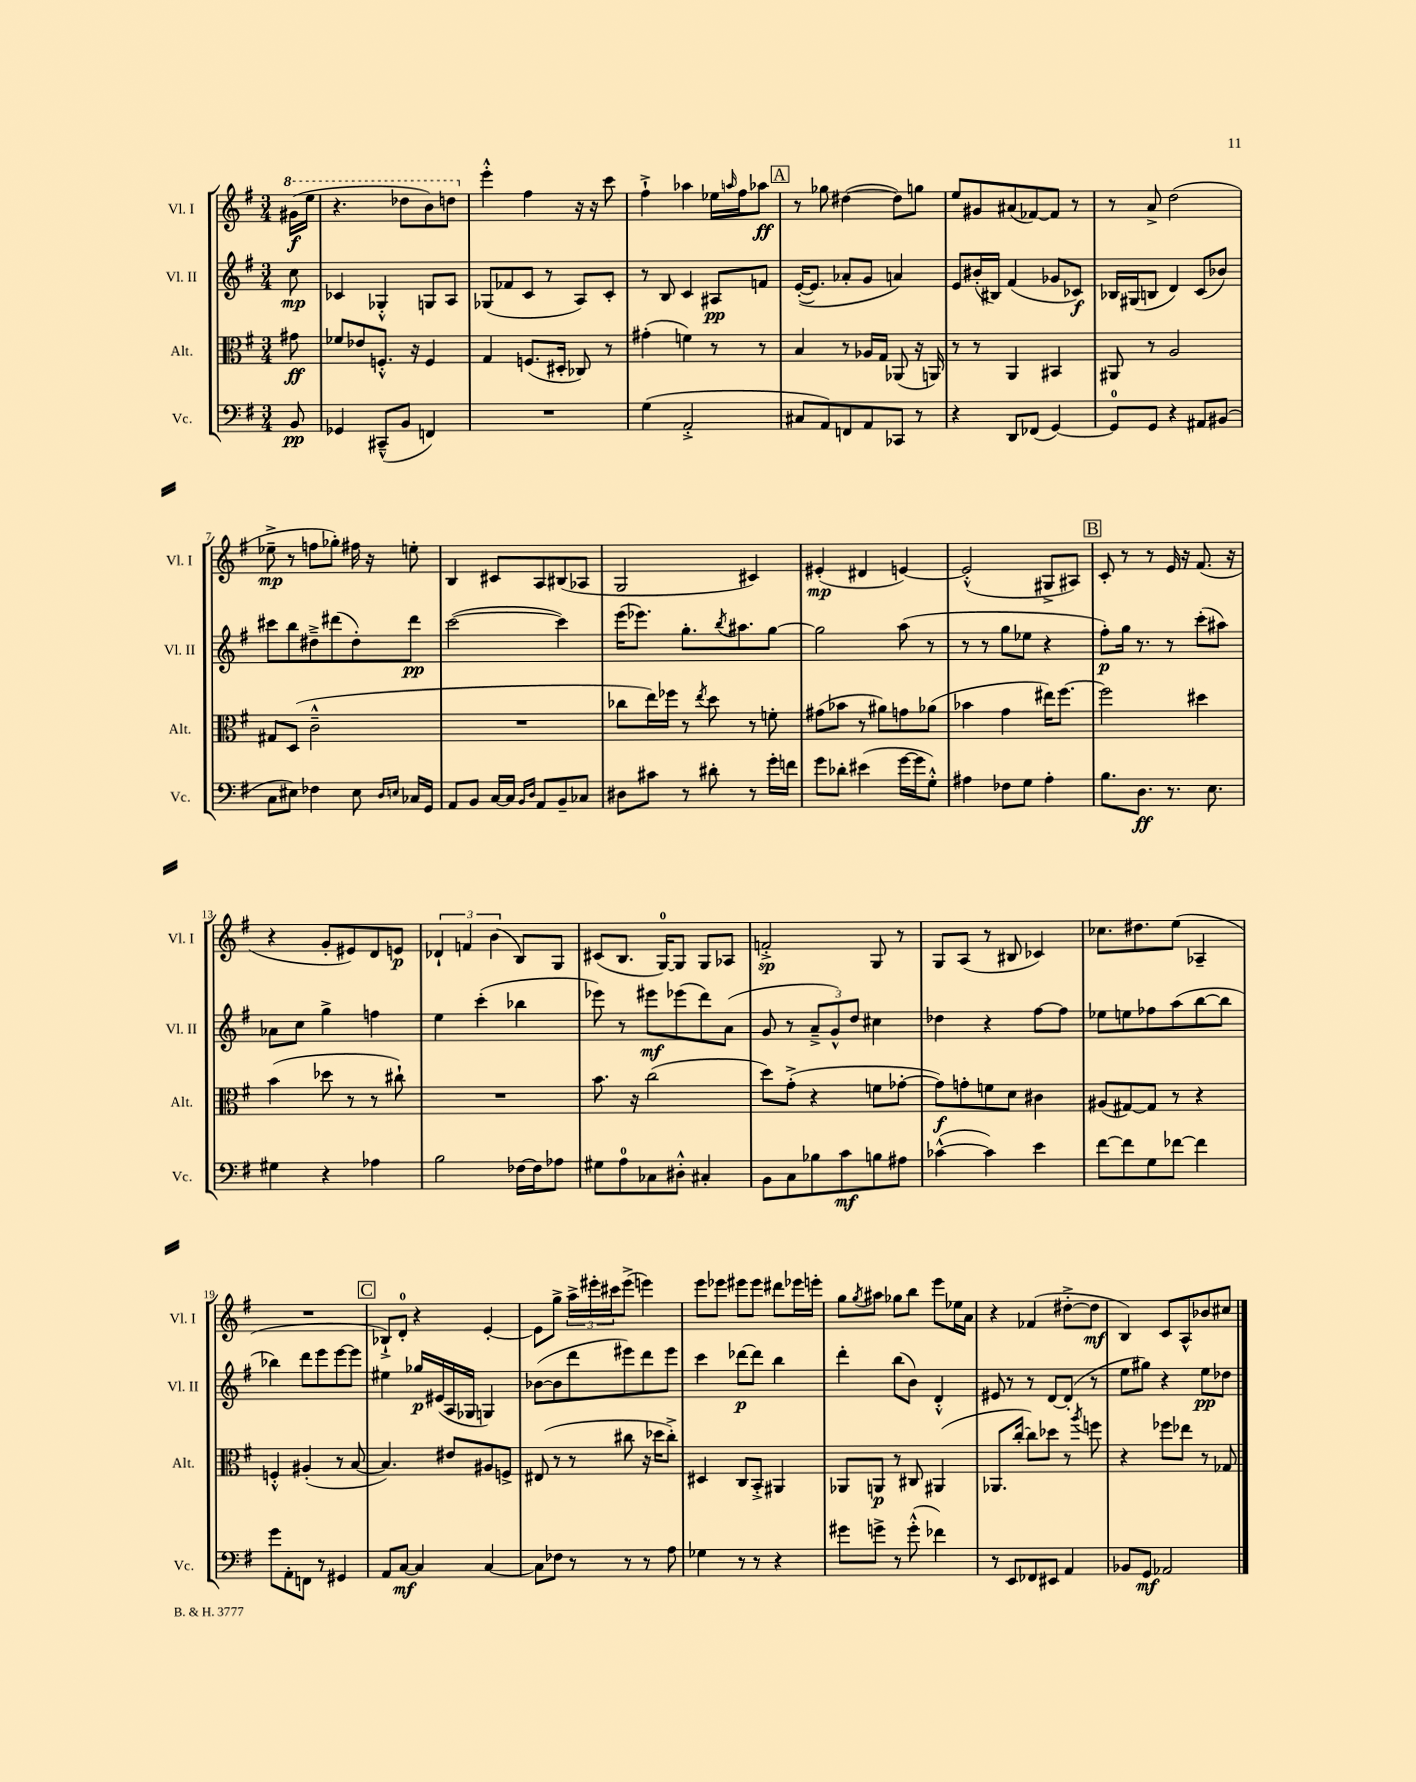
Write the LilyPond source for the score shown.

<<
\new StaffGroup <<
\new Staff = "s0" \with { instrumentName = "Vl. I" shortInstrumentName = "Vl. I" } {
    \clef treble \key g \major \numericTimeSignature \time 3/4 \partial 8
    \ottava #1 gis''16\f( e'''16 |
    r4. des'''8 b''8) d'''8 \ottava #0 |
    e'''4-.-^ fis''4 r16 r16 c'''8 |
    fis''4-!-> aes''4 ees''16 \grace { a''16 } fis''16 aes''8\ff |
    \mark \markup { \box "A" } r8 ges''8 dis''4~( dis''8) g''8 |
    e''8 gis'8 ais'8( fes'8~) fes'8 r8 |
    r8 a'8-> d''2( |
    ees''8--->\mp r8 f''8 ges''8-.) fis''16 r16 e''8-. |
    b4 cis'8 a8 bis8( aes8 |
    g2 cis'4) |
    eis'4-.\mp( dis'4 e'4~) |
    e'2-.-^( gis8-> ais8) |
    \mark \markup { \box "B" } c'8-. r8 r8 e'16 r16 fis'8.( r16 |
    r4 g'8-. eis'8) d'8 e'8\p |
    \tuplet 3/2 { des'4-! f'4 b'4( } b8) g8 |
    cis'8( b8. g16-0~) g8 g8 aes8 |
    f'2-.->\sp g8 r8 |
    g8 a8( r8 bis8 ces'4) |
    ces''8. dis''8. e''8( aes4-- |
    R2. |
    \mark \markup { \box "C" } bes8-!->) d'8-0-. r4 e'4~-. |
    e'8 g''8-> \tuplet 3/2 { a''16-> eis'''16-. cis'''16 } eis'''8->( e'''4) |
    e'''8 ees'''8 eis'''8 eis'''8 dis'''8 ees'''16 e'''16-. |
    g''8 \acciaccatura { g''8 } ais''8 ges''8 b''8 e'''8 ees''16 a'16 |
    r4 fes'4( dis''8~-.-> dis''8\mf |
    b4) c'8 a8-^ bes'8 cis''8 \bar "|." |
}
\new Staff = "s1" \with { instrumentName = "Vl. II" shortInstrumentName = "Vl. II" } {
    \clef treble \key g \major \numericTimeSignature \time 3/4 \partial 8
    c''8\mp |
    ces'4 ges4-.-^ g8 a8 |
    ges8( fes'8 c'8 r8 a8) c'8-. |
    r8 b8 c'4 ais8\pp f'8 |
    \mark \markup { \box "A" } e'16~-.(\( e'8.) aes'8-. g'8 a'4\) |
    e'8 bis'16-.( bis16) fis'4( ges'8 ces'8\f) |
    bes16 gis16( b8 d'4) c'8( bes'8) |
    cis'''8 b''8 dis''8---> dis'''8( dis''8-.) dis'''8\pp |
    c'''2~( c'''4) |
    e'''16( ees'''8.) g''8.-. \acciaccatura { b''8 } ais''8. g''8~ |
    g''2 a''8( r8 |
    r8 r8 g''8 ees''8 r4 |
    \mark \markup { \box "B" } fis''8-.\p) g''16 r8. r8 c'''8-.( ais''8) |
    aes'8 c''8 g''4-> f''4 |
    e''4 c'''4-.( bes''4 |
    ees'''8) r8 eis'''8\mf ees'''8( d'''8) a'8( |
    g'8 r8 \tuplet 3/2 { a'8---> g'8-^) d''8 } cis''4 |
    des''4 r4 fis''8~ fis''8 |
    ees''8 e''8 fes''8 a''8( b''8~ b''8 |
    bes''4) d'''8 e'''8 e'''8~ e'''8 |
    \mark \markup { \box "C" } eis''4 ges''16\p eis'16( a16 ges16 g4) |
    bes'8~( bes'8 d'''8 eis'''8) d'''8 eis'''8 |
    c'''4 des'''8~\p des'''8 b''4 |
    d'''4-. b''8( b'8) d'4-.-^ |
    eis'8 r8 r8 d'8~ d'8-.( r8 |
    e''8 gis''8) r4 e''8\pp des''8 \bar "|." |
}
\new Staff = "s2" \with { instrumentName = "Alt." shortInstrumentName = "Alt." } {
    \clef alto \key g \major \numericTimeSignature \time 3/4 \partial 8
    gis'8\ff |
    fes'8 ees'8 f8.-.-^ r16 f4 |
    g4 f8.( dis16-. ces8) r8 |
    gis'4-.( f'4) r8 r8 |
    \mark \markup { \box "A" } b4 r8 aes16 g16 aes,8( r16 a,16) |
    r8 r8 a,4 bis,4 |
    ais,8 r8 a2 |
    gis8 d8( c'2---^ |
    R2. |
    ces''8 e''16) fes''16 r8 \acciaccatura { e''8 } d''8 r8 f'8-. |
    gis'8( bes'8 r8 ais'8) g'8 aes'8( |
    bes'4 g'4 eis''16) fis''8.~ |
    \mark \markup { \box "B" } fis''2 dis''4 |
    b'4( des''8 r8 r8 cis''8-!) |
    R2. |
    b'8. r16 c''2( |
    d''8) g'8-.->( r4 f'8 ges'8~-. |
    ges'8\f) g'8-. f'8 d'8 cis'4 |
    ais8( gis8~) gis8 r8 r4 |
    f4-.-^ ais4-.( r8 b8~ |
    \mark \markup { \box "C" } b4.) eis'8 ais8 f8-> |
    eis8( r8 r8 cis''8 r16 des''16 cis''8-.->) |
    dis4 c8 b,8-.-> ais,4 |
    aes,8 a,8\p r8 cis8 ais,4( |
    aes,8. c''16~-. c''8) des''8 r8 \acciaccatura { a''8 } f''8 |
    r4 fes''8 ees''8 r8 ges8 \bar "|." |
}
\new Staff = "s3" \with { instrumentName = "Vc." shortInstrumentName = "Vc." } {
    \clef bass \key g \major \numericTimeSignature \time 3/4 \partial 8
    b,8\pp |
    ges,4 cis,8---^( b,8 f,4) |
    R2. |
    g4( a,2-.-> |
    \mark \markup { \box "A" } cis8 a,8) f,8 a,8 ces,8 r8 |
    r4 d,8 fes,8( g,4~) |
    g,8-0 g,8 r4 ais,8 bis,8( |
    c8 eis8) fes4 eis8 \grace { d16 e16 } ces16 g,16 |
    a,8 b,8 c16~ c16 \grace { b,16 d16 } a,8 b,8-- ces8 |
    dis8 cis'8 r8 dis'8-. r8 g'16-. f'16 |
    g'8 des'8-. eis'4( g'16~ g'16 g8-.-^) |
    ais4 fes8 g8 ais4-. |
    \mark \markup { \box "B" } b8. d8.\ff r8. e8. |
    gis4 r4 aes4 |
    b2 fes16~ fes16 aes8 |
    gis8 a8-0 ces8 dis8-.-^ cis4-. |
    b,8 c8 bes8 c'8\mf b8 ais8 |
    ces'4~-^( ces'4) e'4 |
    fis'8~ fis'8 g8 fes'8~ fes'4 |
    g'8 a,8-. f,8 r8 gis,4 |
    \mark \markup { \box "C" } a,8 c8~\mf c4 c4~ |
    c8 fes8 r8 r8 r8 a8 |
    ges4 r8 r8 r4 |
    gis'8 g'8-> r8 g'8-.-^( fes'4) |
    r8 e,8 fes,8 eis,8 a,4 |
    bes,8 g,8\mf aes,2 \bar "|." |
}
>>
>>
